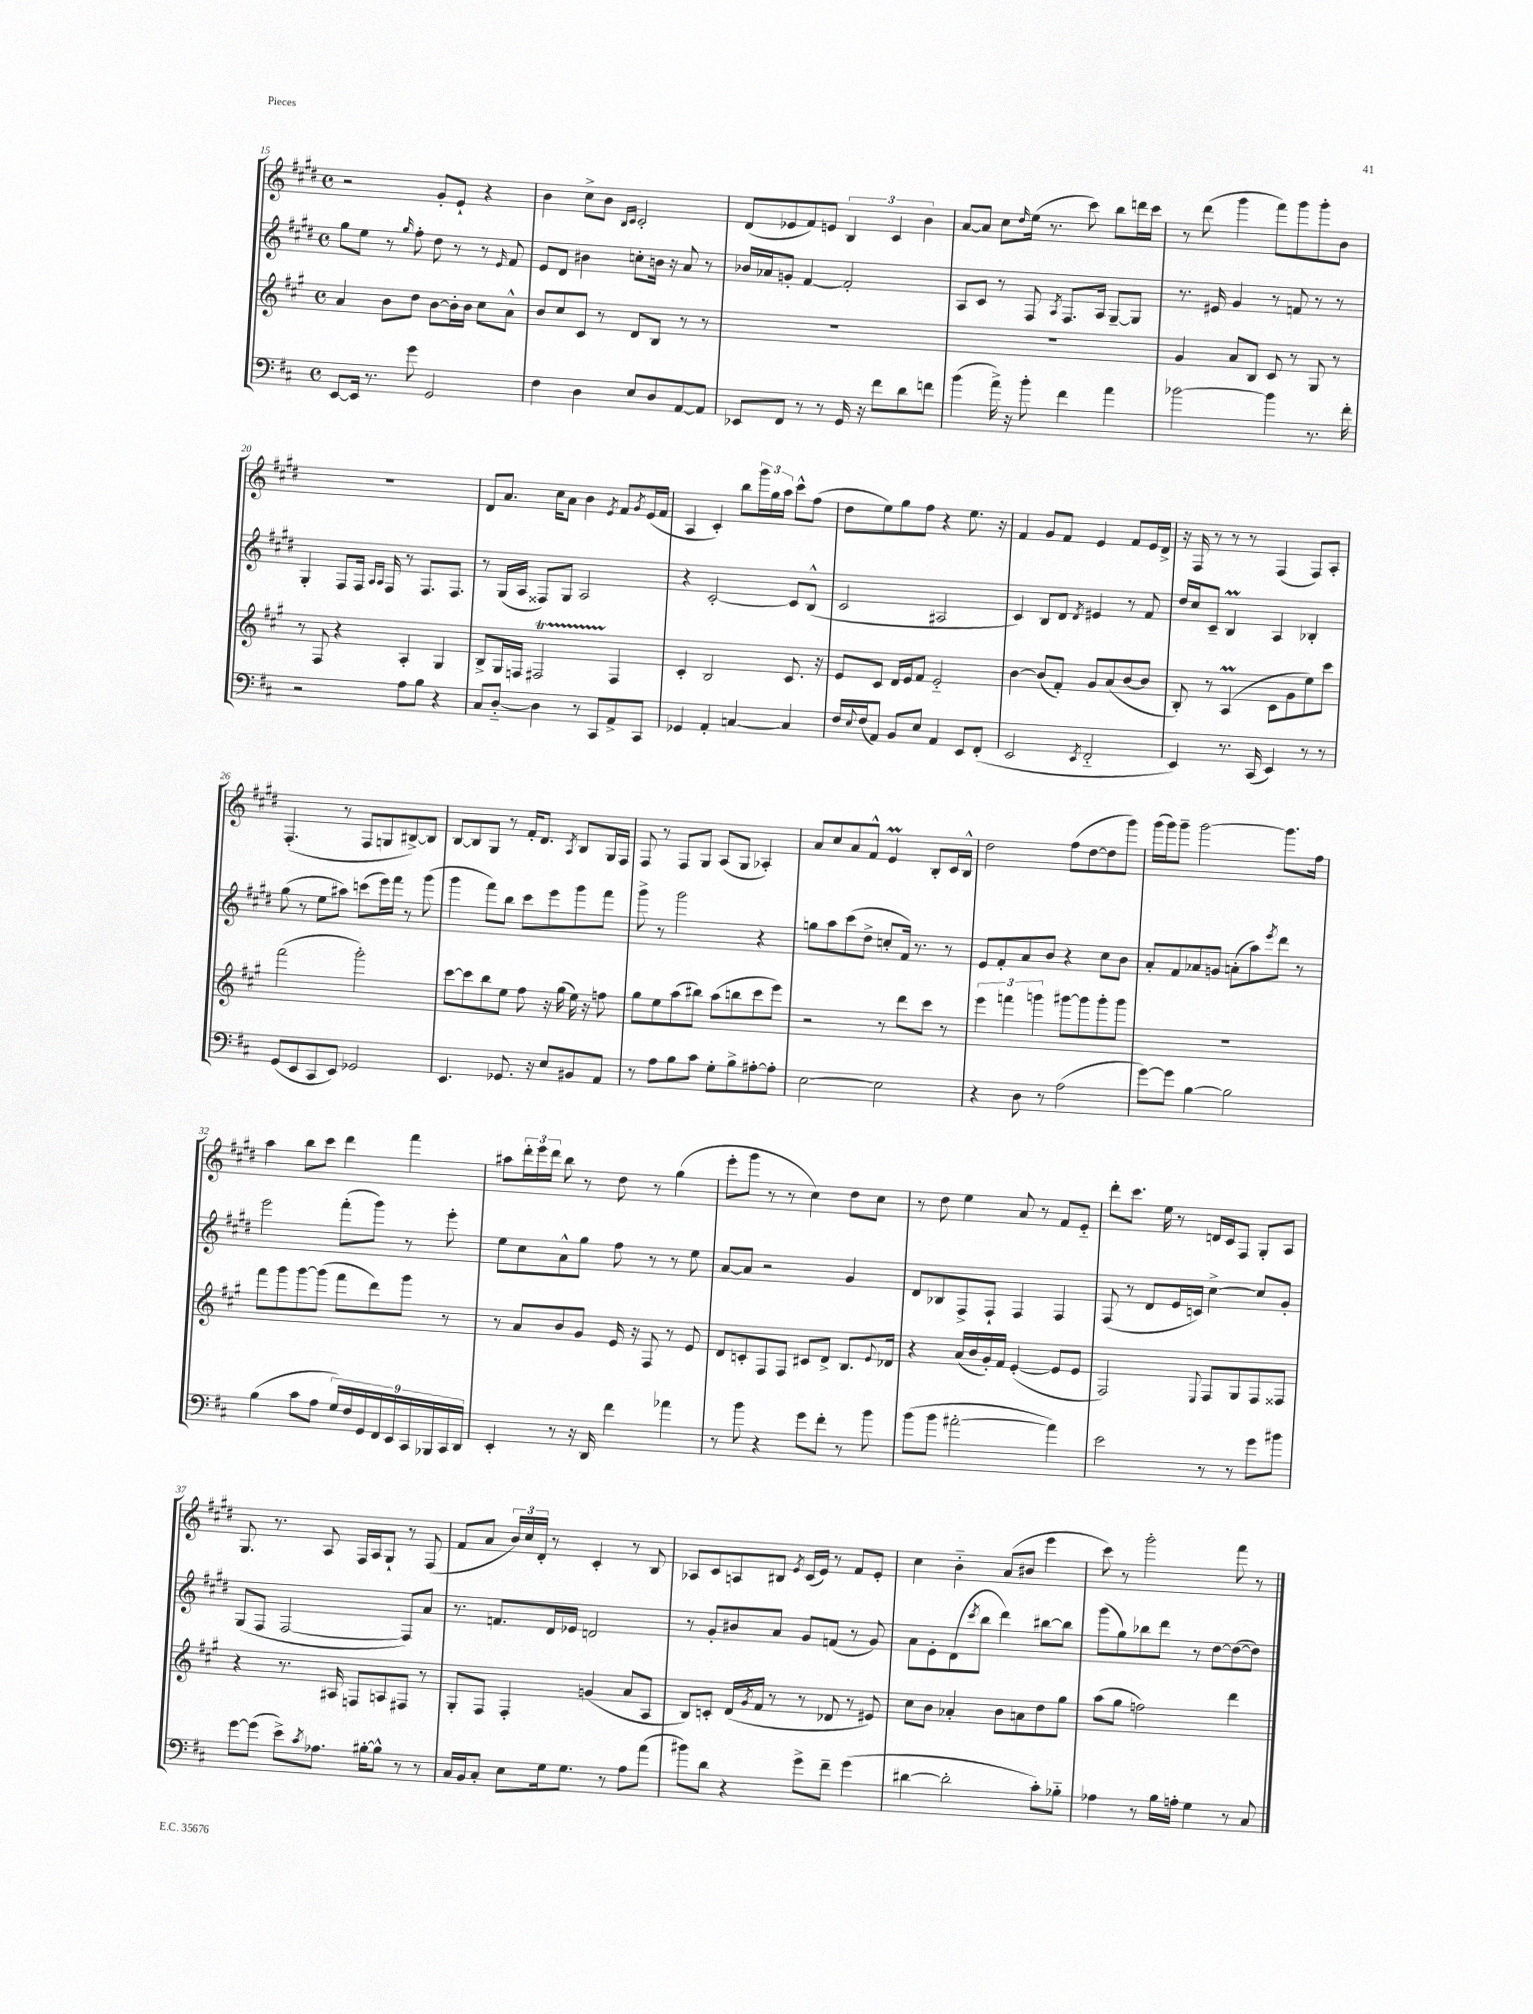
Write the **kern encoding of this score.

**kern	**kern	**kern	**kern
*staff4	*staff3	*staff2	*staff1
*clefF4	*clefG2	*clefG2	*clefG2
*k[f#c#]	*k[f#c#g#]	*k[f#c#g#d#]	*k[f#c#g#d#]
*M4/4	*M4/4	*M4/4	*M4/4
*met(c)	*met(c)	*met(c)	*met(c)
[8EE	4a	8gg#	2r
16EE]	.	8ee	.
8.r	.	.	.
.	8b	8r	.
.	.	16qqgg#	.
8g	8dd	8ff#'	.
2GG	[8b	8dd#	8g#'
.	16b']	8r	8e`
.	16b	.	.
.	8cc#	8r	4r
.	.	16qqe	.
.	8a^^	8f#	.
=	=	=	=
4F#	8b	8e	4b
.	8cc#	8d#	.
4D	8c#	4b#	8cc#^
.	8r	.	8b
.	.	.	16qqB
.	.	.	16qqc#
8E	8d	8cc'	2c#'
8D	8B	16b	.
.	.	16r	.
[8AA	8r	8a	.
8AA]	8r	8r	.
=	=	=	=
8EE-	1r	16b-	(8d#
.	.	16a-	.
8FF#	.	8g'	8e-
8r	.	[4f#	8f#)
8r	.	.	8e
16GG	.	2f#']	6B
16r	.	.	.
8f#	.	.	.
.	.	.	6c#
8d	.	.	.
.	.	.	6b
8f	.	.	.
=	=	=	=
(4b	1r	8A	[8a
.	.	8c#	8a]
16a^)	.	8r	8cc#
16r	.	.	.
.	.	.	16qqdd#
8b'	.	8F#	(16ee
.	.	.	8.r
.	.	8qA	.
4f#	.	8.F#	.
.	.	.	8ccc#)
.	.	16A	.
4a	.	[8G#~	8bb
.	.	8G#]	16ddd
.	.	.	16ccc#
=	=	=	=
[2b-	4g#	8.r	8r
.	.	.	(8ddd#
.	.	16e#	.
.	8a	4g#	4ggg#
.	8B	.	.
4b-]	8c#	8r	8fff#)
.	8r	8f	8ggg#
8.r	8G#	8r	8ggg#'
.	8r	8r	8b
16f#'	.	.	.
=	=	=	=
2r	8r	4G#'	1r
.	8F#	.	.
.	4r	8F#	.
.	.	16F#	.
.	.	16qqA	.
.	.	16qqA	.
.	.	16F#	.
8A	4A'	8r	.
8B	.	8.F#	.
4r	4G#	.	.
.	.	8.F#	.
=	=	=	=
8C#	8B^	8r	8d#
[8D'~	16G#	(16G#	8.a
.	16F	16A	.
4D]	2F#	8F##)	.
.	.	.	16cc#
.	.	8G#	8a
8r	.	2A	4b
8CC#	.	.	.
.	.	.	8qe
8AA^	4F#	.	8f#
.	.	.	8qg#
8CC#	.	.	(16e
.	.	.	16f#
=	=	=	=
4GG-	4c#'	4r	4A
4AA'	2B	[2c#'	4c#')
[4C	.	.	8bb
.	.	.	24ggg#
.	.	.	24gg#
.	.	.	24aa
4C]	8.c#	8c#]	8ccc#^^
.	.	(8B^^	(8ff#
.	16r	.	.
=	=	=	=
16F#	8e	2c#	8dd#
8qqE	.	.	.
(16F#	.	.	.
8AA)	8c#	.	8ee)
8BB	16d	.	8gg#
.	16e	.	.
8E	8f#	.	8ff#
4AA	2e'~	2A#	4r
8EE	.	.	8.ee
(8FF#'	.	.	.
.	.	.	16r
=	=	=	=
2EE	[4b	4c#)	4f#
.	(8b]	8B	8g#
.	8f#')	8d#	8f#
8qEE	.	8qd#	.
2FF#'~	8g#	4e#	4e
.	(8a	.	.
.	[8b	8r	8f#
.	8b]	8f#	16e
.	.	.	16d#^
=	=	=	=
4EE)	8B')	16dd#	16r
.	.	16cc#	16F#
.	8r	8c#~	8r
8.r	(4A	4B	8r
.	.	.	8r
(16CC#	.	.	.
4EE)	8c#	4A	(4F#
.	8g#	.	.
8r	8ee)	4B-'	8F#)
8r	8ccc#	.	8A'
=	=	=	=
(8GG	(2fff#	(8gg#	(4.F#'
8EE	.	8r	.
8CC#	.	8ee	.
8EE)	.	8aa#)	8r
2GG-	2ggg#')	(8ccc	8F#
.	.	16eee)	8G
.	.	16fff#	.
.	.	8r	[8B#^)
.	.	(8ggg#	8B#]
=	=	=	=
4.EE	[8ccc#	4ggg#	[8B
.	8ccc#]	.	8B]
.	8bb	8fff#)	8G#
8.GG-	8ee	8bb	8r
.	8ff#	8ccc#	16f#'
16r	.	.	8.d#
8E	16r	8eee	.
.	(16gg#	.	.
.	.	.	8qA
8BB#	16ee)	8ggg#	8B
.	16r	.	.
8AA	8ff	8fff#	16G#
.	.	.	16F#
=	=	=	=
8r	8gg#	8ggg#^	8F#
8A	8ee	8r	8r
8B	(8aa	2ggg#	8F#
8c#	8bb#)	.	8G#
8G'	(8aa	.	(8A
8B^	8bb	.	8G#
[8A#'	8ccc#	4r	4A-')
8A#']	8eee)	.	.
=	=	=	=
[2E	2r	8gg	8a
.	.	8aa	8cc#
.	.	(8ccc#	8a
.	.	8dd#^	8f#^^
2E]	8r	8cc'	4e
.	8ddd	16f#)	.
.	.	8.r	.
.	8ccc#	.	8B'
.	8r	8r	16c#
.	.	.	16B^^
=	=	=	=
4r	6eee	8e	2dd#
.	.	8f#'	.
.	6fff	.	.
8D	.	8a	.
.	6ggg	.	.
8r	.	8b	.
(2A	[8ggg#	4r	(8ff#
.	8ggg#]	.	[8dd#
.	8ggg#'	8cc#	8dd#]
.	8ggg#	8b	8ggg#)
=	=	=	=
[8g)	1r	8a'	(16ggg#
.	.	.	16ggg#)
8g]	.	8f#	8ggg#~
[4B	.	8a-	[2ggg#
.	.	8g	.
2B]	.	(8a'	.
.	.	8aa)	.
.	.	8qeee	.
.	.	8ddd#	8.ggg#]
.	.	8r	.
.	.	.	16ff#
=	=	=	=
(4B	8fff#	2eee	4aa
.	8ggg#	.	.
8c#	[8ggg#	.	8bb
8A	(8ggg#]	.	8ccc#
18G)	8fff#	(8fff#'	4ddd#
18F#	.	.	.
18GG	.	.	.
.	8ddd)	8ggg#)	.
18FF#	.	.	.
18EE	.	.	.
.	8ggg#	8r	4fff#
18CC#	.	.	.
18BBB-	.	.	.
.	8r	8eee'	.
18CC#	.	.	.
18DD	.	.	.
=	=	=	=
4EE'	8r	8ee	8aa#
.	8a	8cc#	24ddd#'
.	.	.	24eee
.	.	.	24ddd#
8r	8b	8a^^	8bb
16r	8g#	8gg#	8r
16DD	.	.	.
4f#	16e	8ff#	8dd#
.	16r	.	.
.	8F#	8r	8r
4a-	8r	8r	(4gg#
.	8e	8ee	.
=	=	=	=
8r	8d	[8a	8eee'
8b	8c'	8a]	8ggg#
4r	8F#	2r	8r
.	8F#	.	8r
8g	8c#	.	4cc#)
8f#'	8d^	.	.
8r	8.B	4g#	8dd#
8b	.	.	8cc#
.	8qqe	.	.
.	16d-	.	.
=	=	=	=
(8b	4r	8d#	8r
8b	.	8B-	8dd#
[2a#'	(16a	8F#^	4ee
.	16b	.	.
.	16g#')	8F#`	.
.	16f#	.	.
.	([4e'	4F#	8a
.	.	.	8r
4a#])	8e]	4F#	8f#
.	8e	.	8e'~
=	=	=	=
2e	2F#)	(8F#	8ddd#'
.	.	8r	8.ccc#
.	.	8d#	.
.	.	.	16ee
.	.	16e	8r
.	.	16c)	.
.	8qqE	.	.
8r	8F#	[4cc#^	16d
.	.	.	16c#
8r	8G#	.	8F#
8g	8F#	8cc#]	8G#'
8b#	8F##	8g#'	8A
=	=	=	=
[8g	4r	(8G#	8.G#
(8g]	.	8F#	.
.	.	.	8.r
8e^)	8.r	[2F#	.
8qc#	.	.	.
8.A-	.	.	8A
.	16A#	.	.
.	8F	.	16F#
[16B#'	.	.	16A
8B#^^]	8A	.	8G#`
8r	8F#	8F#])	8r
8r	8r	8a	(8F#
=	=	=	=
16C#	8G#'	8.r	8f#
16BB	.	.	.
8C#'	8F#	.	8a
.	.	8.f	.
8E	4F#'	.	24b)
.	.	.	24cc#
.	.	.	24d#'
16G	.	16d#	8r
8.G	.	16e-	.
.	(4g	2d	4c#'
8r	.	.	.
8A	8a	.	8r
(8a	8A	.	8B
=	=	=	=
8b#)	8B)	8r	8A-
8d	8c'	8g#'	8c#
4r	(16d	8b#	8A
.	8qg#	.	.
.	16f#	.	.
.	8r	8a	8B#
.	.	.	8qe
8g^	8r	8g#	(16c#
.	.	.	16e)
8f#~	8d-	(8f	8r
(4g	8r	8r	8f#
.	8e#)	8g#)	8e'
=	=	=	=
[4d#	8cc#	8a	4cc#
.	8b	8e'	.
2d#']	4a-'	(8d#	4b'~
.	.	8qccc#	.
.	.	8bb	.
.	8b	4ddd#)	(8a
.	8a	.	8b#
8c#')	8dd	[8bb#	4eee
8B-'~	8gg#	8bb#]	.
=	=	=	=
4A-	(8aa	(8ggg#	8ccc#)
.	8gg#	8gg#)	8r
8r	2ff)	8bb-	2ggg#'
16B	.	8ddd#	.
16A'	.	.	.
4G	.	8r	.
.	.	[8dd#	.
8r	4ddd	(8dd#_	8fff#
8C#	.	8dd#])	8r
==	==	==	==
*-	*-	*-	*-
